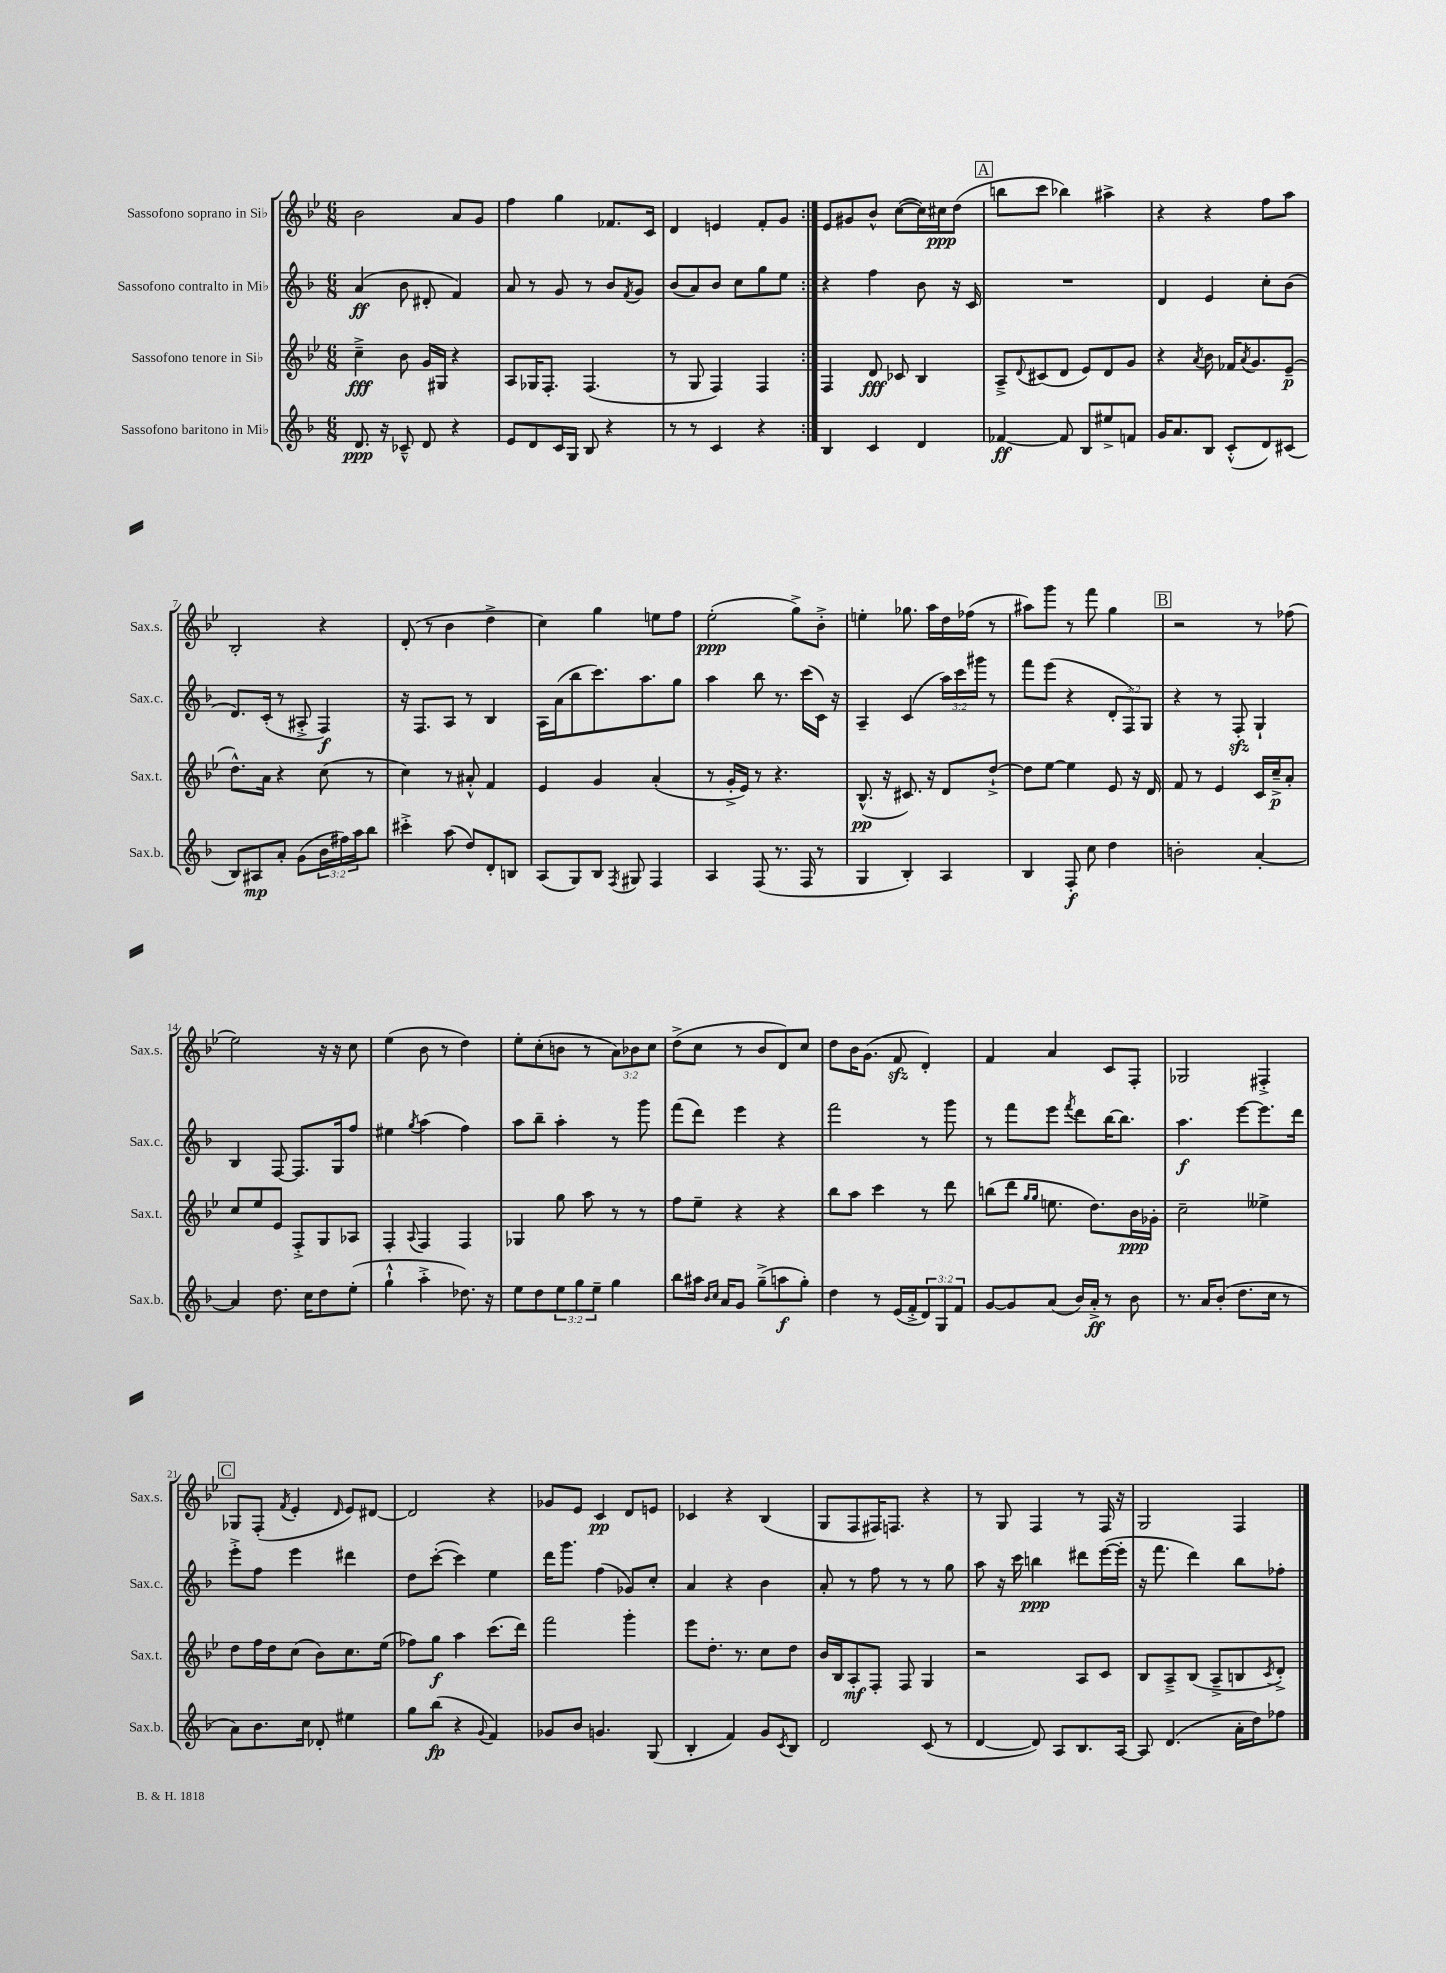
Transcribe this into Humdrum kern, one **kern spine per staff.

**kern	**dynam	**kern	**dynam	**kern	**dynam	**kern	**dynam
*part4	*part4	*part3	*part3	*part2	*part2	*part1	*part1
*staff4	*staff4	*staff3	*staff3	*staff2	*staff2	*staff1	*staff1
*I"Sassofono baritono in Mi♭	*	*I"Sassofono tenore in Si♭	*	*I"Sassofono contralto in Mi♭	*	*I"Sassofono soprano in Si♭	*
*I'Sax.b.	*	*I'Sax.t.	*	*I'Sax.c.	*	*I'Sax.s.	*
*clefG2	*	*clefG2	*	*clefG2	*	*clefG2	*
*k[b-]	*	*k[b-e-]	*	*k[b-]	*	*k[b-e-]	*
*M6/8	*	*M6/8	*	*M6/8	*	*M6/8	*
=1	=1	=1	=1	=1	=1	=1	=1
8.d/	ppp	4cc~^\	fff	(4a/	ff	2b-\	.
16r	.	.	.	.	.	.	.
8c-X~^^/	.	8b-\	.	8b-\	.	.	.
8d/	.	16g/LL	.	8d#X'/	.	.	.
.	.	16G#X/JJ	.	.	.	.	.
4r	.	4r	.	4f/)	.	8a/L	.
.	.	.	.	.	.	8g/J	.
=2	=2	=2	=2	=2	=2	=2	=2
8e/L	.	8A/L	.	8a/	.	4ff\	.
8d/	.	16G-X/K	.	8r	.	.	.
.	.	8.F'/J	.	.	.	.	.
16c/L	.	.	.	8g/	.	4gg\	.
16G/JJ	.	.	.	.	.	.	.
8B-/	.	(4.F/	.	8r	.	.	.
4r	.	.	.	8b-/L	.	8.f-X/L	.
.	.	.	.	8qf/	.	.	.
.	.	.	.	8g/J	.	.	.
.	.	.	.	.	.	16c/Jk	.
=3	=3	=3	=3	=3	=3	=3	=3
8r	.	8r	.	(8b-/L	.	4d/	.
8r	.	8G/	.	8a/)	.	.	.
4c/	.	4F/)	.	8b-/J	.	4en/	.
.	.	.	.	8cc\L	.	.	.
4r	.	4F/	.	8gg\	.	8f'/L	.
.	.	.	.	8ee\J	.	8g/J	.
=4:|!	=4:|!	=4:|!	=4:|!	=4:|!	=4:|!	=4:|!	=4:|!
4B-/	.	4F/	.	4r	.	8e-/L	.
.	.	.	.	.	.	8g#X/	.
4c/	.	8d/	fff	4ff\	.	8b-^^/J	.
.	.	8c-X/	.	.	.	([8cc\L	.
4d/	.	4B-/	.	8b-\	.	16cc\L])	.
.	.	.	.	.	.	16cc#X\J	ppp
.	.	.	.	16r	.	(8dd\J	.
.	.	.	.	16c/	.	.	.
!!LO:REH:place=s1:t=A
=5	=5	=5	=5	=5	=5	=5	=5
[4f-X/	ff	8A~^/L	.	2.r	.	8bbn\L	.
.	.	8qqd/	.	.	.	.	.
.	.	(8c#X/	.	.	.	8ccc\J	.
8f-/]	.	8d/J	.	.	.	4bb-X\)	.
8B-/L	.	8e-/L)	.	.	.	.	.
8ee#X^/	.	8d/	.	.	.	4aa#X^\	.
8fn/J	.	8g/J	.	.	.	.	.
=6	=6	=6	=6	=6	=6	=6	=6
16g/KL	.	4r	.	4d/	.	4r	.
8.a/	.	.	.	.	.	.	.
.	.	8qa/	.	.	.	.	.
8B-/J	.	8b-\	.	4e/	.	4r	.
(8c'^^/L	.	16f-X/KL	.	.	.	.	.
.	.	8qa/	.	.	.	.	.
.	.	8.g/	.	.	.	.	.
8d/)	.	.	.	8cc'\L	.	8ff\L	.
(8c#X/J	.	(8e-~/J	p	(8b-\J	.	8aa\J	.
!!LO:LB:g=z
=7	=7	=7	=7	=7	=7	=7	=7
8B-/L)	.	8.dd^^\L)	.	8.d/L)	.	2B-'/	.
8A#X/	mp	.	.	.	.	.	.
.	.	16a\Jk	.	(16c'/Jk	.	.	.
8a'/J	.	4r	.	8r	.	.	.
(8g\L	.	.	.	8A#X'^/	.	.	.
24b-\L	.	(8cc\	.	4F/)	f	4r	.
24ff#X\)	.	.	.	.	.	.	.
24aa\J	.	.	.	.	.	.	.
8bb-\J	.	8r	.	.	.	.	.
=8	=8	=8	=8	=8	=8	=8	=8
4ccc#X'^\	.	4cc\)	.	16r	.	(8d'/	.
.	.	.	.	8.F/L	.	.	.
.	.	.	.	.	.	8r	.
(8aa\	.	8r	.	8A/J	.	4b-\	.
8dd/L)	.	8a#X'^^/	.	8r	.	.	.
8d'/	.	4f/	.	4B-/	.	4dd^\	.
8Bn/J	.	.	.	.	.	.	.
=9	=9	=9	=9	=9	=9	=9	=9
(8A/L	.	4e-/	.	16A\LL	.	4cc\)	.
.	.	.	.	(16a\J	.	.	.
8G/)	.	.	.	8bb-\	.	.	.
8B-/J	.	4g/	.	8.ccc\)	.	4gg\	.
8qF/	.	.	.	.	.	.	.
8G#X/	.	.	.	.	.	.	.
.	.	.	.	8.aa\	.	.	.
4F/	.	(4a'/	.	.	.	8een\L	.
.	.	.	.	8gg\J	.	8ff\J	.
=10	=10	=10	=10	=10	=10	=10	=10
4A/	.	8r	.	4aa\	.	(2ee-'\	ppp
.	.	16g'^/LL	.	.	.	.	.
.	.	16e-/JJ)	.	.	.	.	.
(8F/	.	8r	.	8bb-\	.	.	.
8.r	.	4.r	.	8.r	.	.	.
.	.	.	.	.	.	8gg^\L)	.
16F/	.	.	.	(16ccc\LL	.	.	.
8r	.	.	.	16c\JJ)	.	8b-'^\J	.
.	.	.	.	16r	.	.	.
=11	=11	=11	=11	=11	=11	=11	=11
4G/	.	(8.B-^^/	pp	4A~/	.	4een'\	.
.	.	16r	.	.	.	.	.
4B-'/)	.	8.c#X/)	.	(4c/	.	8.gg-X\	.
.	.	16r	.	.	.	16aa\LL	.
4A/	.	8d/L	.	24aa\LL)	.	16dd\	.
.	.	.	.	24ccc\	.	.	.
.	.	.	.	.	.	(16ff-X\JJ	.
.	.	.	.	24ggg#X\JJ	.	.	.
.	.	[8dd`^/J	.	8r	.	8r	.
=12	=12	=12	=12	=12	=12	=12	=12
4B-/	.	8dd\L]	.	8fff\L	.	8aa#X\L)	.
.	.	[8ee-\J	.	(8eee\J	.	8ggg\J	.
8F'/	f	4ee-\]	.	4r	.	8r	.
8cc\	.	.	.	.	.	8fff\	.
4dd\	.	8e-/	.	12d'/L	.	4gg\	.
.	.	.	.	12F/)	.	.	.
.	.	16r	.	.	.	.	.
.	.	.	.	12G/J	.	.	.
.	.	16d/	.	.	.	.	.
!!LO:REH:place=s1:t=B
=13	=13	=13	=13	=13	=13	=13	=13
2bn'\	.	8f/	.	4r	.	2r	.
.	.	8r	.	.	.	.	.
.	.	4e-/	.	8r	.	.	.
.	.	.	.	8Fzz'/	.	.	.
[4a'/	.	16c/LL	.	4G`/	.	8r	.
.	.	16cc~^/J	p	.	.	.	.
.	.	8a'/J	.	.	.	(8ff-X\	.
!!LO:LB:g=z
=14	=14	=14	=14	=14	=14	=14	=14
4a/]	.	8cc/L	.	4B-/	.	2ee-\)	.
.	.	8ee-/	.	.	.	.	.
8.dd\	.	8e-/J	.	[8F/	.	.	.
.	.	8F'^/L	.	8.F/L]	.	.	.
16cc\KL	.	.	.	.	.	.	.
8dd\	.	8G/	.	.	.	16r	.
.	.	.	.	16G/k	.	16r	.
(8ee'\J	.	8A-X/J	.	8ff/J	.	8cc\	.
=15	=15	=15	=15	=15	=15	=15	=15
4gg`^^\	.	4F'/	.	4ee#X\	.	(4ee-\	.
.	.	8qqA/	.	8qgg/	.	.	.
4aa'^\	.	4F/	.	(4aa\	.	8b-\	.
.	.	.	.	.	.	8r	.
8.dd-X\)	.	4F/	.	4ff\)	.	4dd\)	.
16r	.	.	.	.	.	.	.
=16	=16	=16	=16	=16	=16	=16	=16
8ee\L	.	4G-X/	.	8aa\L	.	8ee-'\L	.
8dd\	.	.	.	8bb-~\J	.	(8cc'\	.
12ee\	.	8gg\	.	4aa'\	.	8bn\J	.
12gg\	.	.	.	.	.	.	.
.	.	8aa\	.	.	.	8r	.
12ee~\J	.	.	.	.	.	.	.
4gg\	.	8r	.	8r	.	12a\L)	.
.	.	.	.	.	.	12b-X\	.
.	.	8r	.	8ggg\	.	.	.
.	.	.	.	.	.	12cc\J	.
=17	=17	=17	=17	=17	=17	=17	=17
8bb-\L	.	8ff\L	.	(8fff\L	.	(8dd^\L	.
16aa#X\Jk	.	8ee-~\J	.	8ddd\J)	.	8cc\J	.
16qqb-/LL	.	.	.	.	.	.	.
16qqcc/JJ	.	.	.	.	.	.	.
16a/KL	.	.	.	.	.	.	.
8g/J	.	4r	.	4eee\	.	8r	.
(8gg~^\L	.	.	.	.	.	8b-/L	.
8aan\	f	4r	.	4r	.	8d/)	.
8gg'\J)	.	.	.	.	.	8cc/J	.
=18	=18	=18	=18	=18	=18	=18	=18
4dd\	.	8bb-\L	.	2fff\	.	8dd\L	.
.	.	8aa\J	.	.	.	16b-\K	.
.	.	.	.	.	.	(8.g\J	.
8r	.	4ccc\	.	.	.	.	.
(16e/LL	.	.	.	.	.	8fzz/	.
16f'^/J	.	.	.	.	.	.	.
12d/)	.	8r	.	8r	.	4d'/)	.
12G/	.	.	.	.	.	.	.
.	.	8ddd\	.	8ggg\	.	.	.
12f/J	.	.	.	.	.	.	.
=19	=19	=19	=19	=19	=19	=19	=19
[8g/L	.	(8bbn\L	.	8r	.	4f/	.
8g/]	.	8ddd\J	.	8fff\L	.	.	.
.	.	16qqgg/LL	.	.	.	.	.
.	.	16qqgg/JJ	.	.	.	.	.
(8a/J	.	8.een\	.	8eee\J	.	4a/	.
.	.	.	.	8qfff/	.	.	.
16b-/LL)	.	.	.	8ddd\L	.	.	.
16a'^/JJ	ff	8.dd\L)	.	.	.	.	.
8r	.	.	.	[16bb-\K	.	8c/L	.
.	.	.	.	8.bb-\J]	.	.	.
8b-\	.	16b-\L	ppp	.	.	8F'/J	.
.	.	16g-X'\JJ	.	.	.	.	.
=20	=20	=20	=20	=20	=20	=20	=20
8.r	.	2cc~\	.	4.aa\	f	2G-X/	.
16a/KL	.	.	.	.	.	.	.
(8b-'/J	.	.	.	.	.	.	.
8.dd\L	.	.	.	[8eee\L	.	.	.
.	.	4ee--X^\	.	8.eee\]	.	4F#X'^/	.
16cc\Jk	.	.	.	.	.	.	.
8r	.	.	.	.	.	.	.
.	.	.	.	16ddd\Jk	.	.	.
!!LO:LB:g=z
!!LO:REH:place=s1:t=C
=21	=21	=21	=21	=21	=21	=21	=21
8a\L)	.	8dd\L	.	8eee'^\L	.	8G-X/L	.
8.b-\	.	16ff\L	.	8ff\J	.	(8F'/J	.
.	.	16dd\J	.	.	.	.	.
.	.	.	.	.	.	8qf/	.
.	.	(8cc\J	.	4eee\	.	4e-'/	.
16cc\Jk	.	.	.	.	.	.	.
8d-X'/	.	8b-\L)	.	.	.	.	.
.	.	.	.	.	.	16qqd/	.
4ee#X\	.	8.cc\	.	4ddd#X\	.	8e-/L)	.
.	.	.	.	.	.	[8d#X/J	.
.	.	(16ee-\Jk	.	.	.	.	.
=22	=22	=22	=22	=22	=22	=22	=22
8gg\L	.	8ff-X\L)	.	8dd\L	.	2d#/]	.
(8bb-\J	fp	8gg\J	f	([8ccc'\J	.	.	.
4r	.	4aa\	.	4ccc\])	.	.	.
8qqg/	.	.	.	.	.	.	.
4f/)	.	(8.ccc\L	.	4ee\	.	4r	.
.	.	16ddd\Jk)	.	.	.	.	.
=23	=23	=23	=23	=23	=23	=23	=23
8g-X/L	.	2fff\	.	16ddd\KL	.	8g-X/L	.
.	.	.	.	8.ggg\J	.	.	.
8b-/J	.	.	.	.	.	8e-/J	.
4.gn/	.	.	.	(4ff\	.	4c/	pp
.	.	4ggg'\	.	8g-X/L)	.	8d/L	.
(8G/	.	.	.	8cc'/J	.	8en/J	.
=24	=24	=24	=24	=24	=24	=24	=24
4B-'/	.	8eee-\L	.	4a/	.	4c-X/	.
.	.	8.dd'\J	.	.	.	.	.
4f/)	.	.	.	4r	.	4r	.
.	.	8.r	.	.	.	.	.
8g/L	.	8cc\L	.	4b-\	.	(4B-/	.
8qc/	.	.	.	.	.	.	.
8B-/J	.	8dd\J	.	.	.	.	.
=25	=25	=25	=25	=25	=25	=25	=25
2d/	.	16b-/LL	.	8a'/	.	8G/L	.
.	.	16B-/J	.	.	.	.	.
.	.	8A'/	mf	8r	.	8F/	.
.	.	8F'/J	.	8ff\	.	16F#X/K)	.
.	.	.	.	.	.	8.Fn/J	.
.	.	8F/	.	8r	.	.	.
(8c/	.	4G/	.	8r	.	4r	.
8r	.	.	.	8gg\	.	.	.
=26	=26	=26	=26	=26	=26	=26	=26
[4d/	.	2r	.	8aa\	.	8r	.
.	.	.	.	16r	.	8G/	.
.	.	.	.	16ccc\	.	.	.
8d/])	.	.	.	4bbn\	ppp	4F/	.
8A/L	.	.	.	.	.	.	.
8.B-/	.	8A/L	.	8ddd#X\L	.	8r	.
.	.	8c/J	.	([16eee\L	.	16F/	.
[16A/Jk	.	.	.	16eee'\JJ]	.	16r	.
=27	=27	=27	=27	=27	=27	=27	=27
8A/]	.	8B-/L	.	16r	.	2G/	.
.	.	.	.	8.fff\	.	.	.
(4.d/	.	8A~^/	.	.	.	.	.
.	.	(8B-/J	.	4ddd\)	.	.	.
.	.	8A~^/L	.	.	.	.	.
16a'\LL	.	8Bn/	.	8bb-\L	.	4F/	.
16dd\J)	.	.	.	.	.	.	.
.	.	8qc/	.	.	.	.	.
8ff-X\J	.	8d'^/J)	.	8ff-X'\J	.	.	.
==	==	==	==	==	==	==	==
*-	*-	*-	*-	*-	*-	*-	*-
